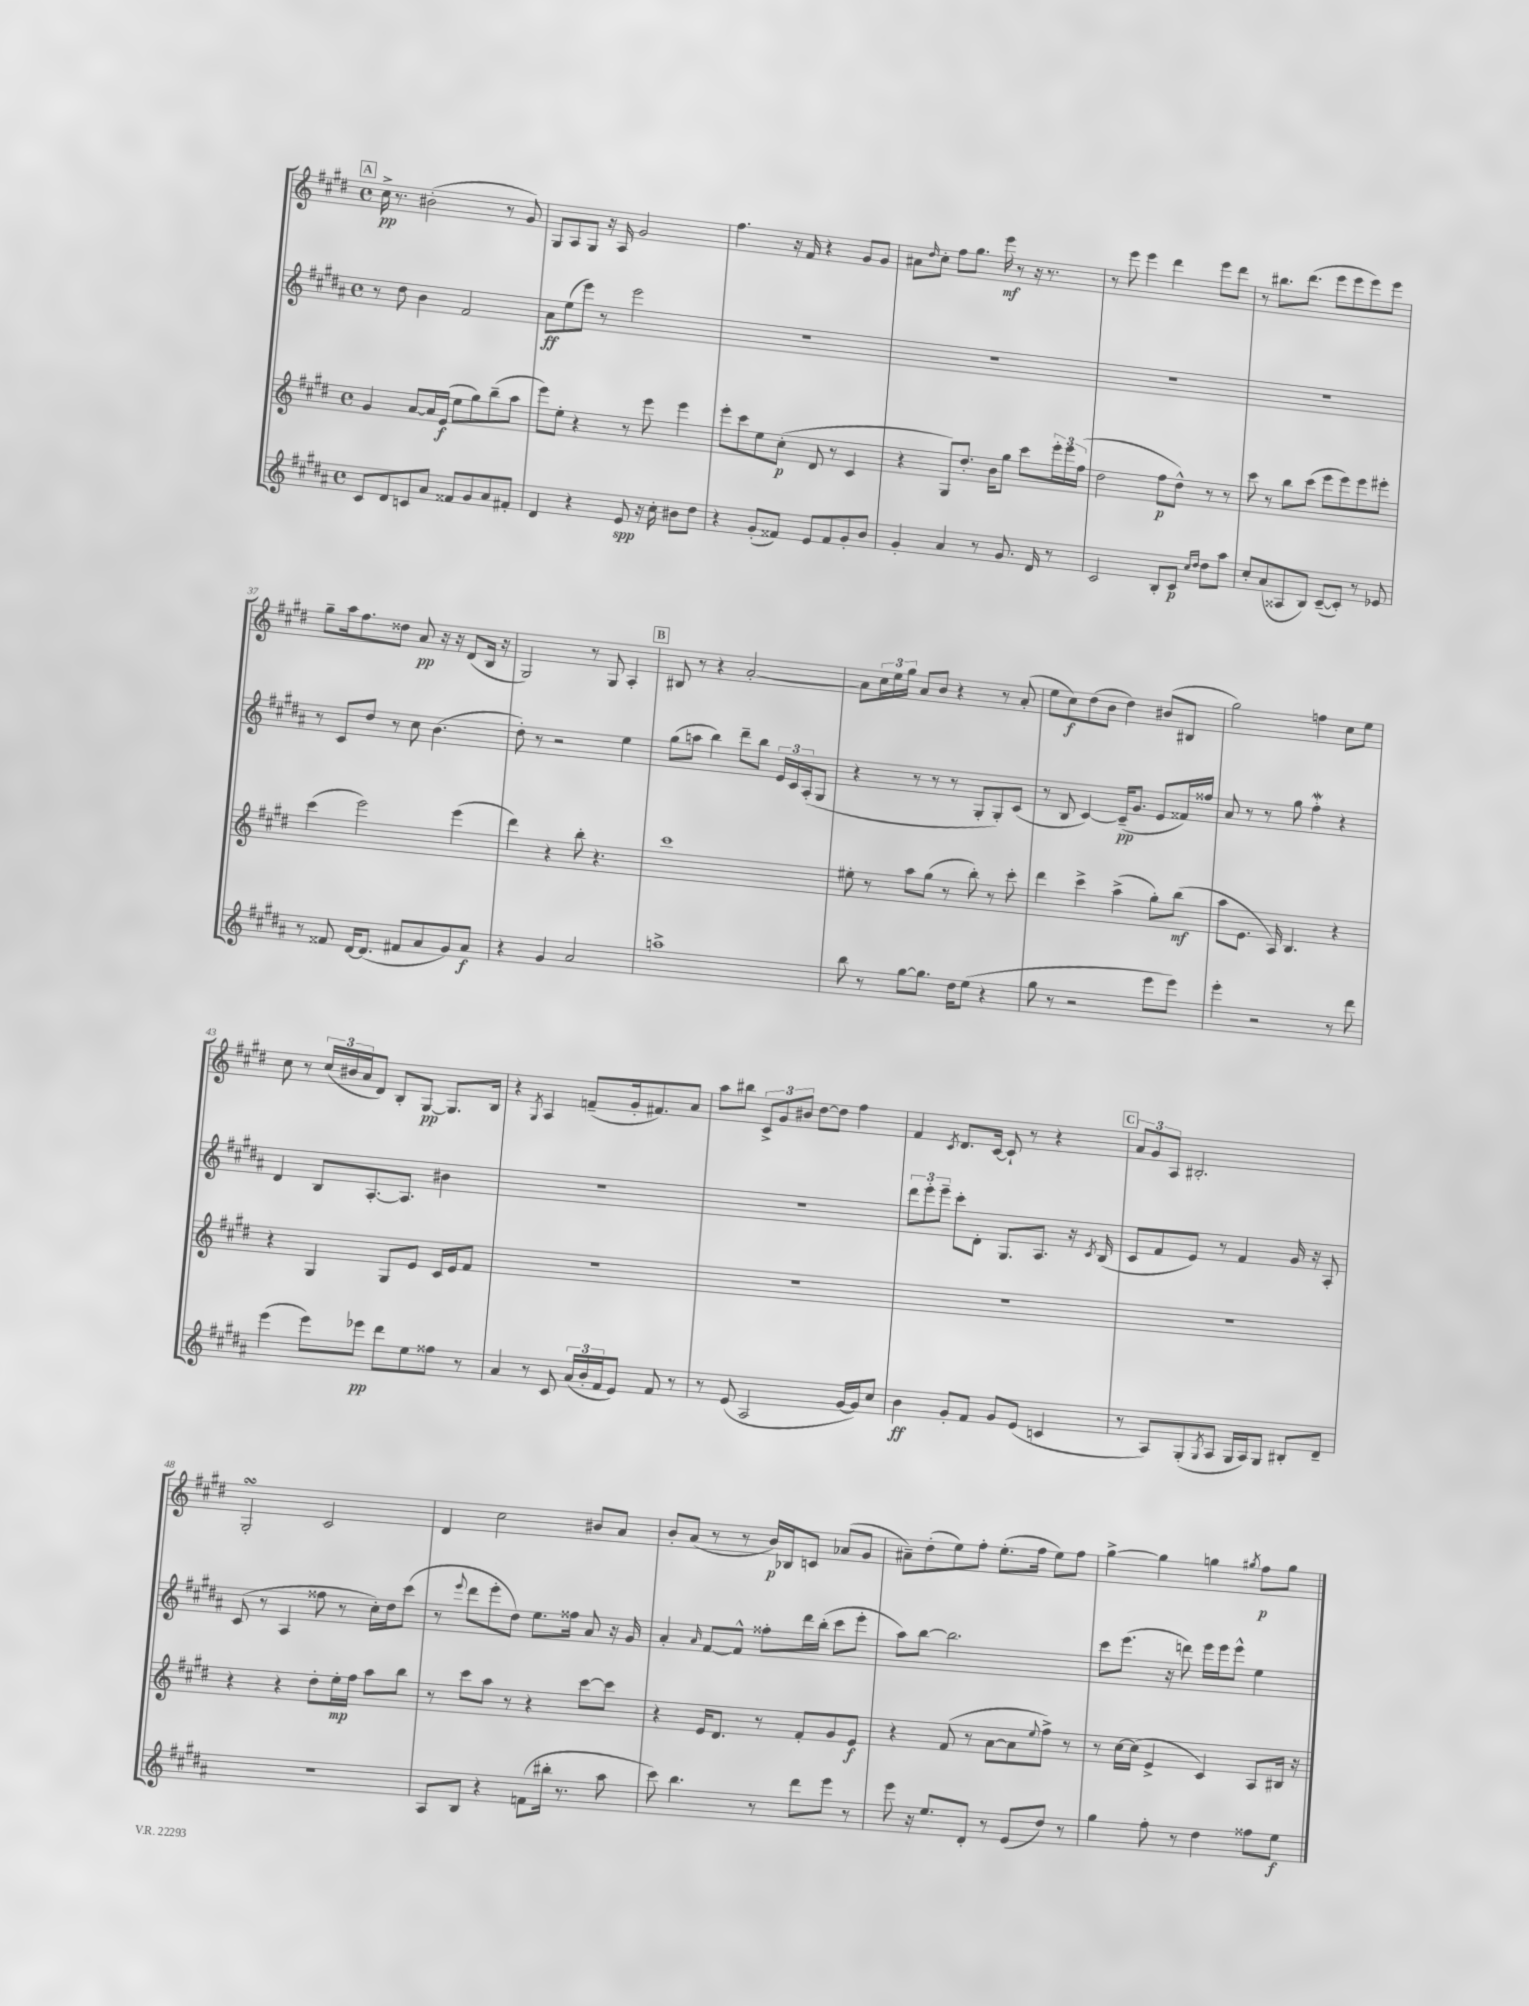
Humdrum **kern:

**kern	**kern	**kern	**kern
*staff4	*staff3	*staff2	*staff1
*clefG2	*clefG2	*clefG2	*clefG2
*k[f#c#g#d#a#]	*k[f#c#g#d#]	*k[f#c#g#d#a#]	*k[f#c#g#d#]
*M4/4	*M4/4	*M4/4	*M4/4
*met(c)	*met(c)	*met(c)	*met(c)
8c#/L	4g#/	8r	16cc#^\
.	.	.	8.r
8d#/	.	8dd#\	.
8c/	[8a/L	4b\	(2b#'\
8a#/J	16a/]L	.	.
.	(16e/JJ	.	.
8f##/L	8ee\L	2f#/	.
8g#/	8gg#\)	.	.
8a#/	(8bb~\	.	8r
8f#'/J	8aa\J	.	8g#/)
=	=	=	=
4d#/	8eee\L)	8a#\L	8G#/L
.	8ee'\J	(8ee\	8A/
4r	4r	8eee\J)	8G#/J
.	.	8r	16r
.	.	.	16A/
8e/	8r	2eee\	2g#/
16r	8eee\	.	.
16cc#'\	.	.	.
8b#\L	4eee\	.	.
8dd#\J	.	.	.
=	=	=	=
4r	8eee'\L	1r	4.ff#\
.	8ccc#\	.	.
(8g#'/L	8ee\	.	.
8f##/J)	(8cc#'\J	.	16r
.	.	.	16f#/
8e/L	8d#/	.	4r
8f##/	8r	.	.
8g#'/	4c#/	.	8g#/L
8b/J	.	.	8g#/J
=	=	=	=
4g#'/	4r	1r	8a#\L
.	.	.	16qqdd#/
.	.	.	8cc#'\J
4a#/	8G#/L)	.	8ff#\L
.	8.dd#'/J	.	8.gg#\J
8r	.	.	.
.	16b\LK	.	16eee\
8.g#/	8gg#\J	.	8r
.	8ccc#\L	.	16r
16d#/	.	.	8.r
8r	24eee'\L	.	.
.	24eee\	.	.
.	(24ff#\JJ	.	.
=	=	=	=
2c#/	2dd#\	1r	8r
.	.	.	8eee\
.	.	.	4eee\
8B'/L	8ff#\L	.	4ddd#\
8c#/J	8dd#^^\J)	.	.
16qqcc#/LL	.	.	.
16qqdd#/JJ	.	.	.
8dd#\L	8r	.	8eee\L
8aa#\J	8r	.	8ddd#\J
=	=	=	=
8cc#'/L	8ccc#\	1r	8r
(8a#/	8r	.	8.bb#\L
8A##/	8bb\L	.	.
.	.	.	(8.ddd#\J
8B/J)	(8ccc#\J	.	.
([8c#~/L	8eee\L	.	8eee\L
8c#'/]J)	8eee\)	.	8eee\
8r	8eee\	.	8eee\)
8e-/	8eee#'\J	.	8eee\J
=	=	=	=
8r	(4ccc#\	8r	8gg#~\L
8f##/	.	8c#/L	16aa\k
.	.	.	8.ff#\
[16d#/LK	2eee\)	8dd#/J	.
(8.d#/]J	.	.	.
.	.	8r	8dd##\J
8f#/L	.	8cc#\	8a/
8a#/	.	(4.b\	16r
.	.	.	16r
8g#/)	(4eee\	.	(8d#/L
8a#/J	.	.	16B/Jk
.	.	.	16r
=	=	=	=
4r	4ddd#\)	8dd#'\)	2G#/)
.	.	8r	.
4g#/	4r	2r	.
2a#/	8bb'\	.	8r
.	4.r	.	8G#/
.	.	4ee\	4A'/
=	=	=	=
1aa^	1ccc#	(8gg#\L	8B#/
.	.	8aa\J	8r
.	.	4bb\)	4r
.	.	8ddd#~\L	[2a'/
.	.	8bb\J	.
.	.	24e/LL	.
.	.	24c#/	.
.	.	(24A#'/J	.
.	.	8G#/J	.
=	=	=	=
8bb\	8ee#'\	4r	8a\]L
8r	8r	.	24cc#\L
.	.	.	24ee\
.	.	.	24gg#\JJ
[8gg#\L	8aa\L	8r	8a/L
8.gg#\]J	(8gg#\J	8r	8b/J
.	8r	8r	4r
16dd#\LK	.	.	.
(8ee\J	8bb'\)	8G#'/L	.
4r	8r	8G#'/)	8r
.	8ccc#'\	(8c#/J	(8a'/
=	=	=	=
8gg#\	4ddd#\	8r	8ee\L
8r	.	8B/	8cc#\)
2r	4ccc#^\	[4c#/)	(8dd#\
.	.	.	8b\J
.	(4aa^\	(16c#~/]LK	4dd#\)
.	.	8.g#/J	.
8eee\L	8gg#'\L)	8e/L	(8b#/L
8eee\J)	(8bb\J	16f##/L)	8B#/J
.	.	16ff##/JJ	.
=	=	=	=
4eee'\	8aa\L	8a#/	2gg#\)
.	8.e\J	8r	.
2r	.	8r	.
.	16A/)	.	.
.	4.B/	8gg#\	.
.	.	4ff#'\	4ff\
8r	4r	4r	8cc#\L
8ddd#\	.	.	8ee\J
=	=	=	=
(4eee\	4r	4d#/	8cc#\
.	.	.	8r
8eee\L)	4G#/	8B/L	(24cc#/LL
.	.	.	24b#/
.	.	.	24a/J
8eee-\J	.	[8.A#'/	8d#/J)
8ddd#\L	8G#/L	.	8B'/L
.	.	8.A#/]J	.
8ee\	8e/J	.	[8G#/J
8ff##\J	16c#/LL	4b#\	8.G#/]L
.	16e/J	.	.
8r	8f#/J	.	.
.	.	.	16B/Jk
=	=	=	=
4a#/	1r	1r	4r
.	.	.	8qG#/
8r	.	.	4A/
8c#/	.	.	.
(24a#/LL	.	.	(8f~/L
24b'/	.	.	.
24f#/J	.	.	.
8e/J)	.	.	16g#'/k
.	.	.	8.f#/)
8f#/	.	.	.
8r	.	.	8a/J
=	=	=	=
8r	1r	1r	8aa\L
(8e/	.	.	8bb#\J
2A#/	.	.	12c#^/L
.	.	.	12g#/
.	.	.	12b#/J
.	.	.	[8dd#\L
.	.	.	8dd#\]J
[16g#/LL	.	.	4ff#\
16g#/]J)	.	.	.
8cc#/J	.	.	.
=	=	=	=
4b\	1r	12ddd#\L	4f#/
.	.	12eee'\	.
.	.	12eee~\J	.
.	.	.	8qc#/
8g#'/L	.	8ccc#'\L	8.d#/L
8f#/J	.	8d#'\J	.
.	.	.	[16c#/Jk
8g#/L	.	8.G#/L	8c#`/]
(8e/J	.	.	8r
.	.	8.A#/J	.
4c/	.	.	4r
.	.	16r	.
.	.	8qc#/	.
.	.	(16B/	.
=	=	=	=
8r	1r	8c#/L	12a/L
.	.	.	12g#/
8A#/L)	.	8f#/	.
.	.	.	12A/J
(8G#'/	.	8e/J)	2.B#'/
8qG#/	.	.	.
8A#/J	.	8r	.
16G#/LL	.	4f#/	.
16A#/J)	.	.	.
8G#/J	.	.	.
8B#'/L	.	16g#/	.
.	.	16r	.
8d#~/J	.	8A#'/	.
=	=	=	=
1r	4r	(8c#/	2G#'/
.	.	8r	.
.	4r	4A#/	.
.	8dd#'\L	8ff##\	2c#/
.	16ee'\L	8r	.
.	16ff#\JJ	.	.
.	8aa\L	16cc#'\LL)	.
.	.	16dd#\J	.
.	8bb\J	(8ccc#\J	.
=	=	=	=
8A#/L	8r	8r	4d#/
.	.	8qqeee/	.
8B/J	8ccc#\L	8ddd#\L	.
4r	8aa\J	8eee'\	2cc#\
.	8r	8dd#\J)	.
(8f\L	4r	8.ee\L	.
16bb#'\Jk	.	.	.
8.r	.	16ff##\Jk	.
.	[8ccc#\L	8a#/	8b#/L
8aa#\	8ccc#\]J	16r	8a/J
.	.	16g#/	.
=	=	=	=
8ccc#\)	4r	4a#'/	8b'/L
4.bb\	.	.	(8a/J
.	.	16qqa#/	.
.	16e/LK	[8f#/L	8r
.	8.d#/J	.	.
.	.	8f#^^/]J	8r
8r	8r	8ff##'\L	16b/LL)
.	.	.	16B-/J
8ddd#\L	8f#'/L	16ddd#\L	8c/J
.	.	(16bb'\JJ	.
8eee\J	8g#/	8ccc#\L	(8a-/L
8r	8e/J	8eee'\J	8g#/J
=	=	=	=
8eee\	4r	8aa#\L)	8a#~\L)
16r	.	[8bb\J	(8dd#'\
8.ee/L	.	.	.
.	(8f#/	2.bb\]	8ee\)
8d#'/J	8r	.	8ff#'\J
8r	[8a\L	.	(8.ee'\L
(8e/L	8a\]	.	.
.	.	.	16ff#\Jk
.	8qqee/	.	.
8dd#/J)	8ff#^\J)	.	8ee\L)
8r	8r	.	8ff#\J
=	=	=	=
4gg#\	8r	8ccc#\L	[4gg#^\
.	[16cc#\LL	(8.eee\J	.
.	(16cc#\]JJ	.	.
8ff#'\	4e^/	.	4gg#\]
.	.	16r	.
8r	.	8ddd\)	.
4dd#\	4c#/)	16eee\LL	4gg\
.	.	16eee\J	.
.	.	8eee^^\J	.
.	.	.	8qgg#/
8ff##\L	8A/L	4ee\	8ff#\L
8ee\J	16B#/Jk	.	8gg#\J
.	16r	.	.
==	==	==	==
*-	*-	*-	*-
